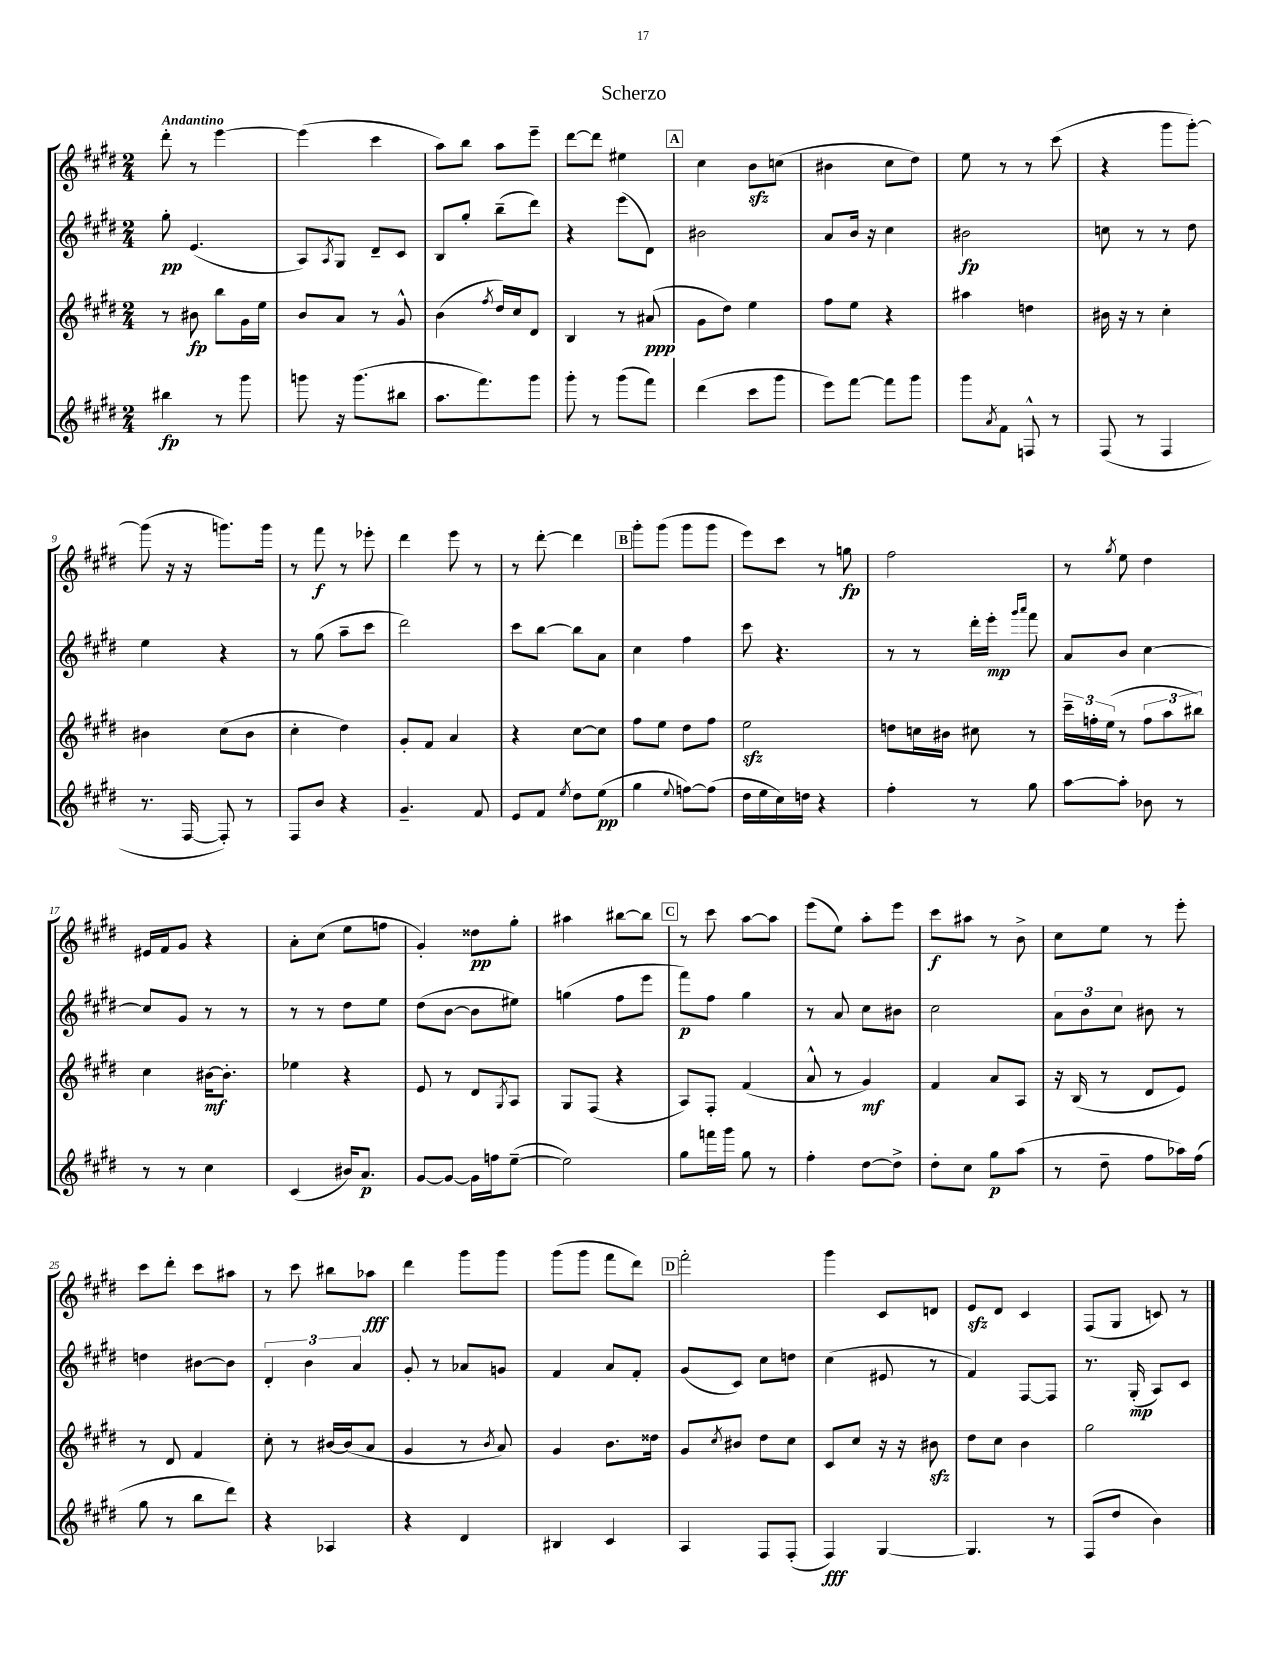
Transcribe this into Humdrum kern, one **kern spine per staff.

**kern	**kern	**kern	**kern
*staff4	*staff3	*staff2	*staff1
*clefG2	*clefG2	*clefG2	*clefG2
*k[f#c#g#d#]	*k[f#c#g#d#]	*k[f#c#g#d#]	*k[f#c#g#d#]
*M2/4	*M2/4	*M2/4	*M2/4
4bb#	8r	8gg#'	8ddd#'
.	8b#	(4.e	8r
8r	8bb	.	[4eee
8ggg#	16g#	.	.
.	16ee	.	.
=	=	=	=
8ggg	8b	8A)	(4eee]
.	.	8qA	.
16r	8a	8G#	.
(8.ggg	.	.	.
.	8r	8d#~	4ccc#
8bb#	8g#^^	8c#	.
=	=	=	=
8.aa	(4b	8B	8aa)
.	.	8gg#'	8bb
8.fff#)	.	.	.
.	8qff#	.	.
.	16dd#)	(8bb~	8aa
.	16cc#	.	.
8ggg#	8d#	8ddd#)	8eee~
=	=	=	=
8ggg#'	4B	4r	[8ddd#
8r	.	.	8ddd#]
(8ggg#	8r	(8eee	4ee#
8fff#)	(8a#	8d#)	.
=	=	=	=
(4ddd#	8g#	2b#	4cc#
.	8dd#)	.	.
8ccc#	4ee	.	8b
8ggg#	.	.	(8cc
=	=	=	=
8eee)	8ff#	8a	4b#
[8fff#	8ee	16b	.
.	.	16r	.
8fff#]	4r	4cc#	8cc#
8ggg#	.	.	8dd#)
=	=	=	=
8ggg#	4aa#	2b#	8ee
8qa	.	.	.
8f#	.	.	8r
8F^^	4dd	.	8r
8r	.	.	(8ccc#
=	=	=	=
(8F#	16b#	8cc	4r
.	16r	.	.
8r	8r	8r	.
4F#	4cc#'	8r	8ggg#
.	.	8dd#	[8ggg#')
=	=	=	=
8.r	4b#	4ee	(8ggg#]
.	.	.	16r
[16F#	.	.	16r
8F#'])	(8cc#	4r	8.ggg)
8r	8b#	.	.
.	.	.	16ggg
=	=	=	=
8F#	4cc#'	8r	8r
8b	.	(8gg#	8fff#
4r	4dd#)	8aa~	8r
.	.	8ccc#	8eee-'
=	=	=	=
4.g#~	8g#'	2ddd#)	4ddd#
.	8f#	.	.
.	4a	.	8eee
8f#	.	.	8r
=	=	=	=
8e	4r	8ccc#	8r
8f#	.	[8bb	[8ddd#'
8qee	.	.	.
8dd#	[8cc#	8bb]	4ddd#]
(8ee	8cc#]	8a	.
=	=	=	=
4gg#	8ff#	4cc#	8ggg#'
.	8ee	.	(8ggg#
8qqee	.	.	.
[8ff)	8dd#	4ff#	8ggg#
(8ff]	8ff#	.	8ggg#
=	=	=	=
16dd#	2ee	8ccc#	8eee)
16ee	.	.	.
16cc#)	.	4.r	8ccc#
16dd	.	.	.
4r	.	.	8r
.	.	.	8gg
=	=	=	=
4ff#'	8dd	8r	2ff#
.	16cc	8r	.
.	16b#	.	.
8r	8cc#	16ddd#'	.
.	.	16eee'	.
.	.	16qqggg#	.
.	.	16qqaaa	.
8gg#	8r	8fff#	.
=	=	=	=
[8aa	24ccc#~	8a	8r
.	24ff'	.	.
.	(24ee	.	.
.	.	.	8qgg#
8aa']	8r	8b	8ee
8b-	12ff	[4cc#	4dd#
.	12aa	.	.
8r	.	.	.
.	12bb#)	.	.
=	=	=	=
8r	4cc#	8cc#]	16e#
.	.	.	16f#
8r	.	8g#	8g#
4cc#	[16b#	8r	4r
.	8.b#']	.	.
.	.	8r	.
=	=	=	=
(4c#	4ee-	8r	8a'
.	.	8r	(8cc#
16b#)	4r	8dd#	8ee
8.a	.	.	.
.	.	8ee	8ff
=	=	=	=
[8g#	8e	(8dd#	4g#')
8g#_	8r	[8b	.
16g#]	8d#	8b]	8dd##
16ff	.	.	.
.	8qG#	.	.
([8ee~	8A	8ee#)	8gg#'
=	=	=	=
2ee])	8G#	(4gg	4aa#
.	(8F#	.	.
.	4r	8ff#	[8bb#
.	.	8eee	8bb#]
=	=	=	=
8gg#	8A)	8fff#)	8r
16fff	8F#'	8ff#	8ccc#
16ggg#	.	.	.
8gg#	(4f#	4gg#	[8aa
8r	.	.	8aa]
=	=	=	=
4ff#'	8a^^	8r	(8eee
.	8r	8a	8ee)
[8dd#	4g#)	8cc#	8aa'
8dd#^]	.	8b#	8eee
=	=	=	=
8dd#'	4f#	2cc#	8ccc#
8cc#	.	.	8aa#
8gg#	8a	.	8r
(8aa	8A	.	8b^
=	=	=	=
8r	16r	12a	8cc#
.	(16B	.	.
.	.	12b	.
8dd#~	8r	.	8ee
.	.	12cc#	.
8ff#	8d#	8b#	8r
16aa-)	8e)	8r	8eee'
(16ff#	.	.	.
=	=	=	=
8gg#	8r	4dd	8ccc#
8r	8d#	.	8ddd#'
8bb	4f#	[8b#	8ccc#
8ddd#)	.	8b#]	8aa#
=	=	=	=
4r	8cc#'	6d#'	8r
.	8r	.	8ccc#
.	.	6b	.
4A-	[16b#	.	8bb#
.	(16b#]	.	.
.	.	6a	.
.	8a	.	8aa-
=	=	=	=
4r	4g#	8g#'	4ddd#
.	.	8r	.
4d#	8r	8a-	8ggg#
.	8qb	.	.
.	8a)	8g	8ggg#
=	=	=	=
4B#	4g#	4f#	(8ggg#
.	.	.	8ggg#
4c#	8.b	8a	8fff#
.	.	8f#'	8ddd#)
.	16dd##	.	.
=	=	=	=
4A	8g#	(8g#	2fff#'
.	8qcc#	.	.
.	8b#	8c#)	.
8F#	8dd#	8cc#	.
(8F#'	8cc#	8dd	.
=	=	=	=
4F#)	8c#	(4cc#	4ggg#
.	8cc#	.	.
[4G#	16r	8e#	8c#
.	16r	.	.
.	8b#	8r	8d
=	=	=	=
4.G#]	8dd#	4f#)	8e
.	8cc#	.	8d#
.	4b	[8F#	4c#
8r	.	8F#]	.
=	=	=	=
(8F#	2gg#	8.r	(8F#
8dd#	.	.	8G#
.	.	(16G#'	.
4b)	.	8A)	8c)
.	.	8c#	8r
==	==	==	==
*-	*-	*-	*-
